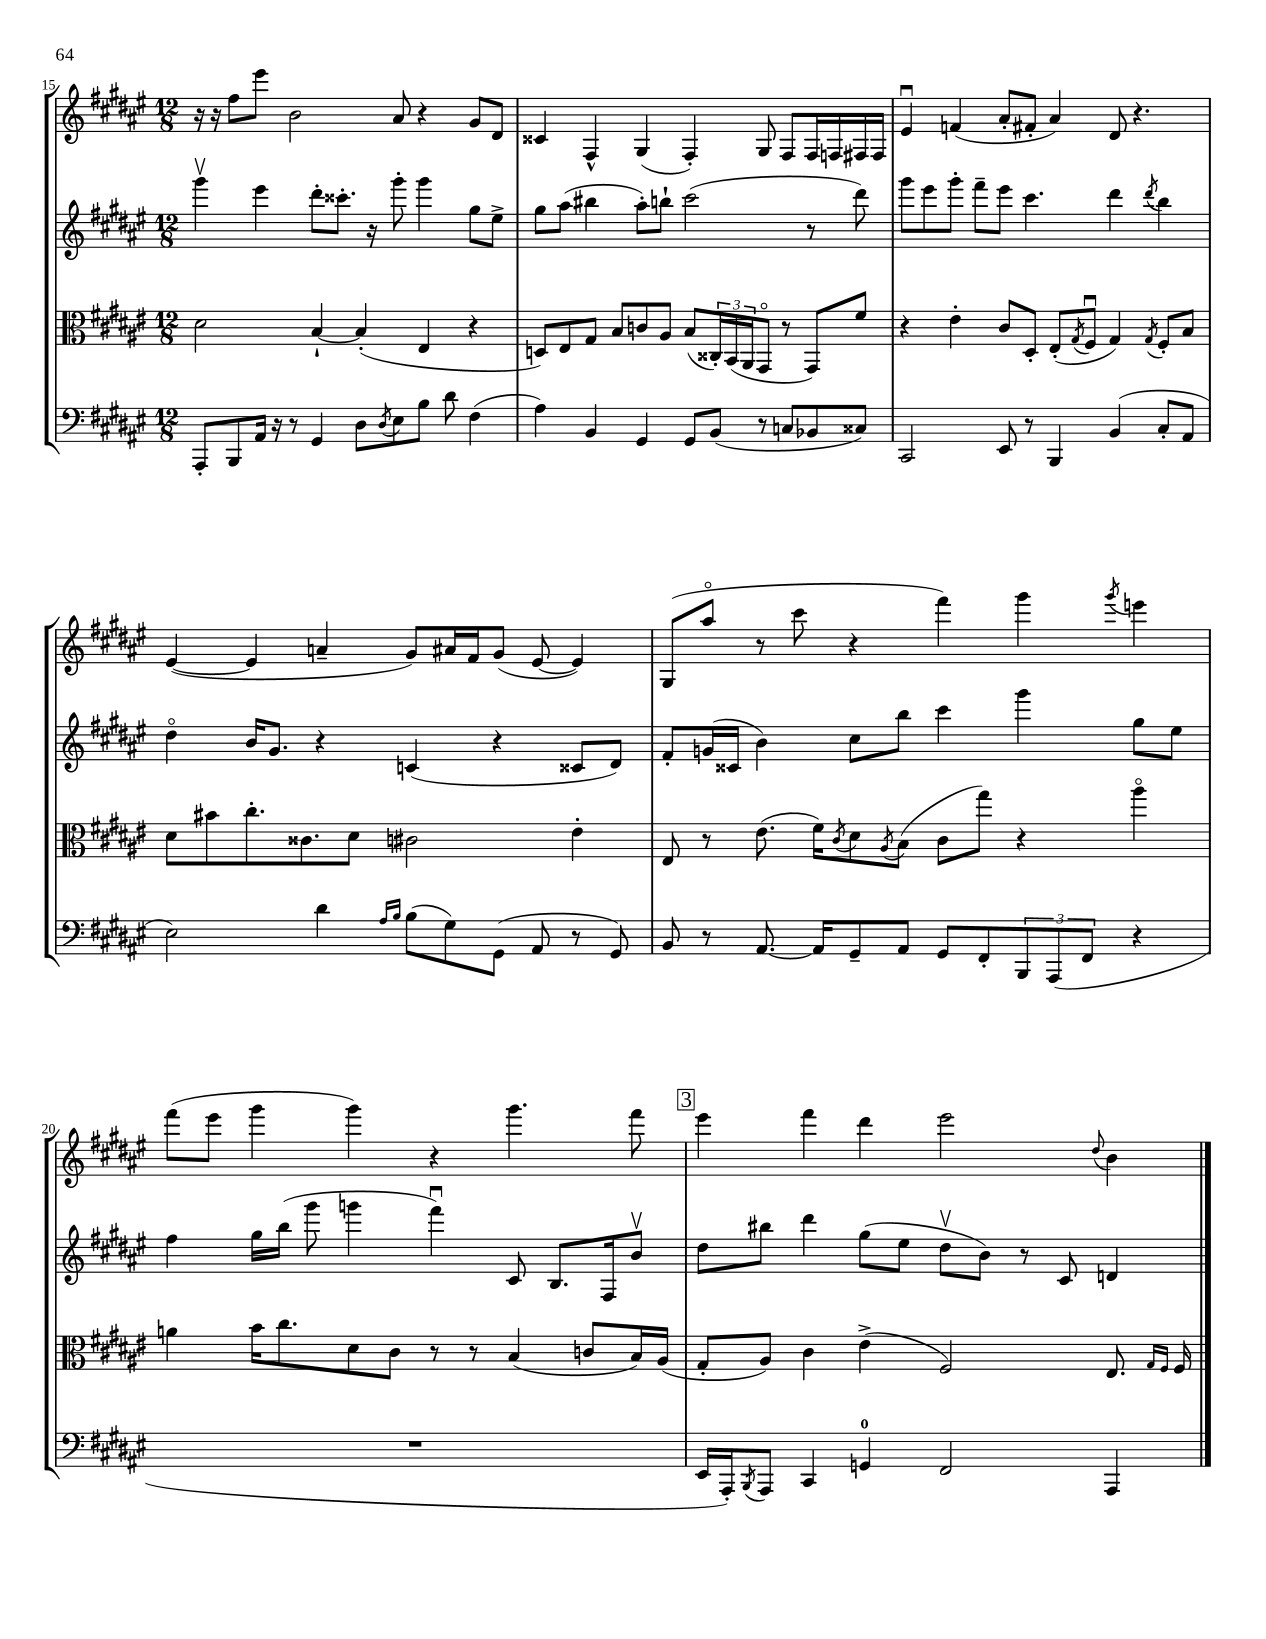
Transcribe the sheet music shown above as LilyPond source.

<<
\new StaffGroup <<
\new Staff = "s0" {
    \clef treble \key fis \major \numericTimeSignature \time 12/8
    r16 r16 fis''8 eis'''8 b'2 ais'8 r4 gis'8 dis'8 |
    cisis'4 fis4-^ gis4( fis4-.) gis8 fis8 fis16 f16 fis16 fis16 |
    eis'4\downbow f'4( ais'8-. fis'8-. ais'4) dis'8 r4. |
    eis'4~( eis'4 a'4-- gis'8) ais'16 fis'16 gis'8( eis'8~ eis'4) |
    gis8( ais''8\flageolet r8 cis'''8 r4 fis'''4) gis'''4 \acciaccatura { gis'''8 } e'''4 |
    fis'''8( eis'''8 gis'''4 gis'''4) r4 gis'''4. fis'''8 |
    \mark \markup { \box "3" } eis'''4 fis'''4 dis'''4 eis'''2 \appoggiatura { dis''8 } b'4 \bar "|." |
}
\new Staff = "s1" {
    \clef treble \key fis \major \numericTimeSignature \time 12/8
    gis'''4\upbow eis'''4 dis'''8-. cisis'''8.-. r16 gis'''8-. gis'''4 gis''8 eis''8-> |
    gis''8 ais''8( bis''4 ais''8-.) b''8-! cis'''2( r8 dis'''8) |
    gis'''8 eis'''8 gis'''8-. fis'''8-- eis'''8 cis'''4. dis'''4 \acciaccatura { dis'''8 } b''4 |
    dis''4\flageolet b'16 gis'8. r4 c'4( r4 cisis'8 dis'8) |
    fis'8-. g'16( cisis'16 b'4) cis''8 b''8 cis'''4 gis'''4 gis''8 eis''8 |
    fis''4 gis''16 b''16( gis'''8 g'''4 fis'''4\downbow) cis'8 b8. fis16 b'8\upbow |
    \mark \markup { \box "3" } dis''8 bis''8 dis'''4 gis''8( eis''8 dis''8\upbow b'8) r8 cis'8 d'4 \bar "|." |
}
\new Staff = "s2" {
    \clef alto \key fis \major \numericTimeSignature \time 12/8
    dis'2 b4~-! b4-.( eis4 r4 |
    d8) eis8 gis8 b8 c'8 ais8 b8( \tuplet 3/2 { cisis16-.) b,16( ais,16 } gis,8\flageolet r8 gis,8) fis'8 |
    r4 eis'4-. cis'8 dis8-. eis8-.( \acciaccatura { gis8 } fis8\downbow gis4) \acciaccatura { gis8 } fis8-. b8 |
    dis'8 bis'8 cis''8.-. cisis'8. dis'8 cis'2 eis'4-. |
    eis8 r8 eis'8.( fis'16) \acciaccatura { cis'8 } dis'8 \acciaccatura { ais8 } b8( cis'8 gis''8) r4 ais''4\flageolet |
    a'4 b'16 cis''8. dis'8 cis'8 r8 r8 b4( c'8 b16) ais16( |
    \mark \markup { \box "3" } gis8-. ais8) cis'4 eis'4->( fis2) eis8. \grace { gis16 fis16 } fis16 \bar "|." |
}
\new Staff = "s3" {
    \clef bass \key fis \major \numericTimeSignature \time 12/8
    ais,,8-. b,,8 ais,16 r16 r8 gis,4 dis8 \acciaccatura { dis8 } eis8 b8 dis'8 fis4( |
    ais4) b,4 gis,4 gis,8 b,8( r8 c8 bes,8 cisis8) |
    cis,2 eis,8 r8 b,,4 b,4( cis8-. ais,8 |
    eis2) dis'4 \grace { ais16 b16 } b8( gis8) gis,8( ais,8 r8 gis,8) |
    b,8 r8 ais,8.~ ais,16 gis,8-- ais,8 gis,8 fis,8-. \tuplet 3/2 { b,,8 ais,,8( fis,8 } r4 |
    R1. |
    \mark \markup { \box "3" } eis,16 ais,,16-.) \acciaccatura { b,,8 } ais,,8 cis,4 g,4-0 fis,2 ais,,4 \bar "|." |
}
>>
>>
\layout { \context { \Score currentBarNumber = #15 \override BarNumber.break-visibility = ##(#f #t #t) barNumberVisibility = #(every-nth-bar-number-visible 5) } }
